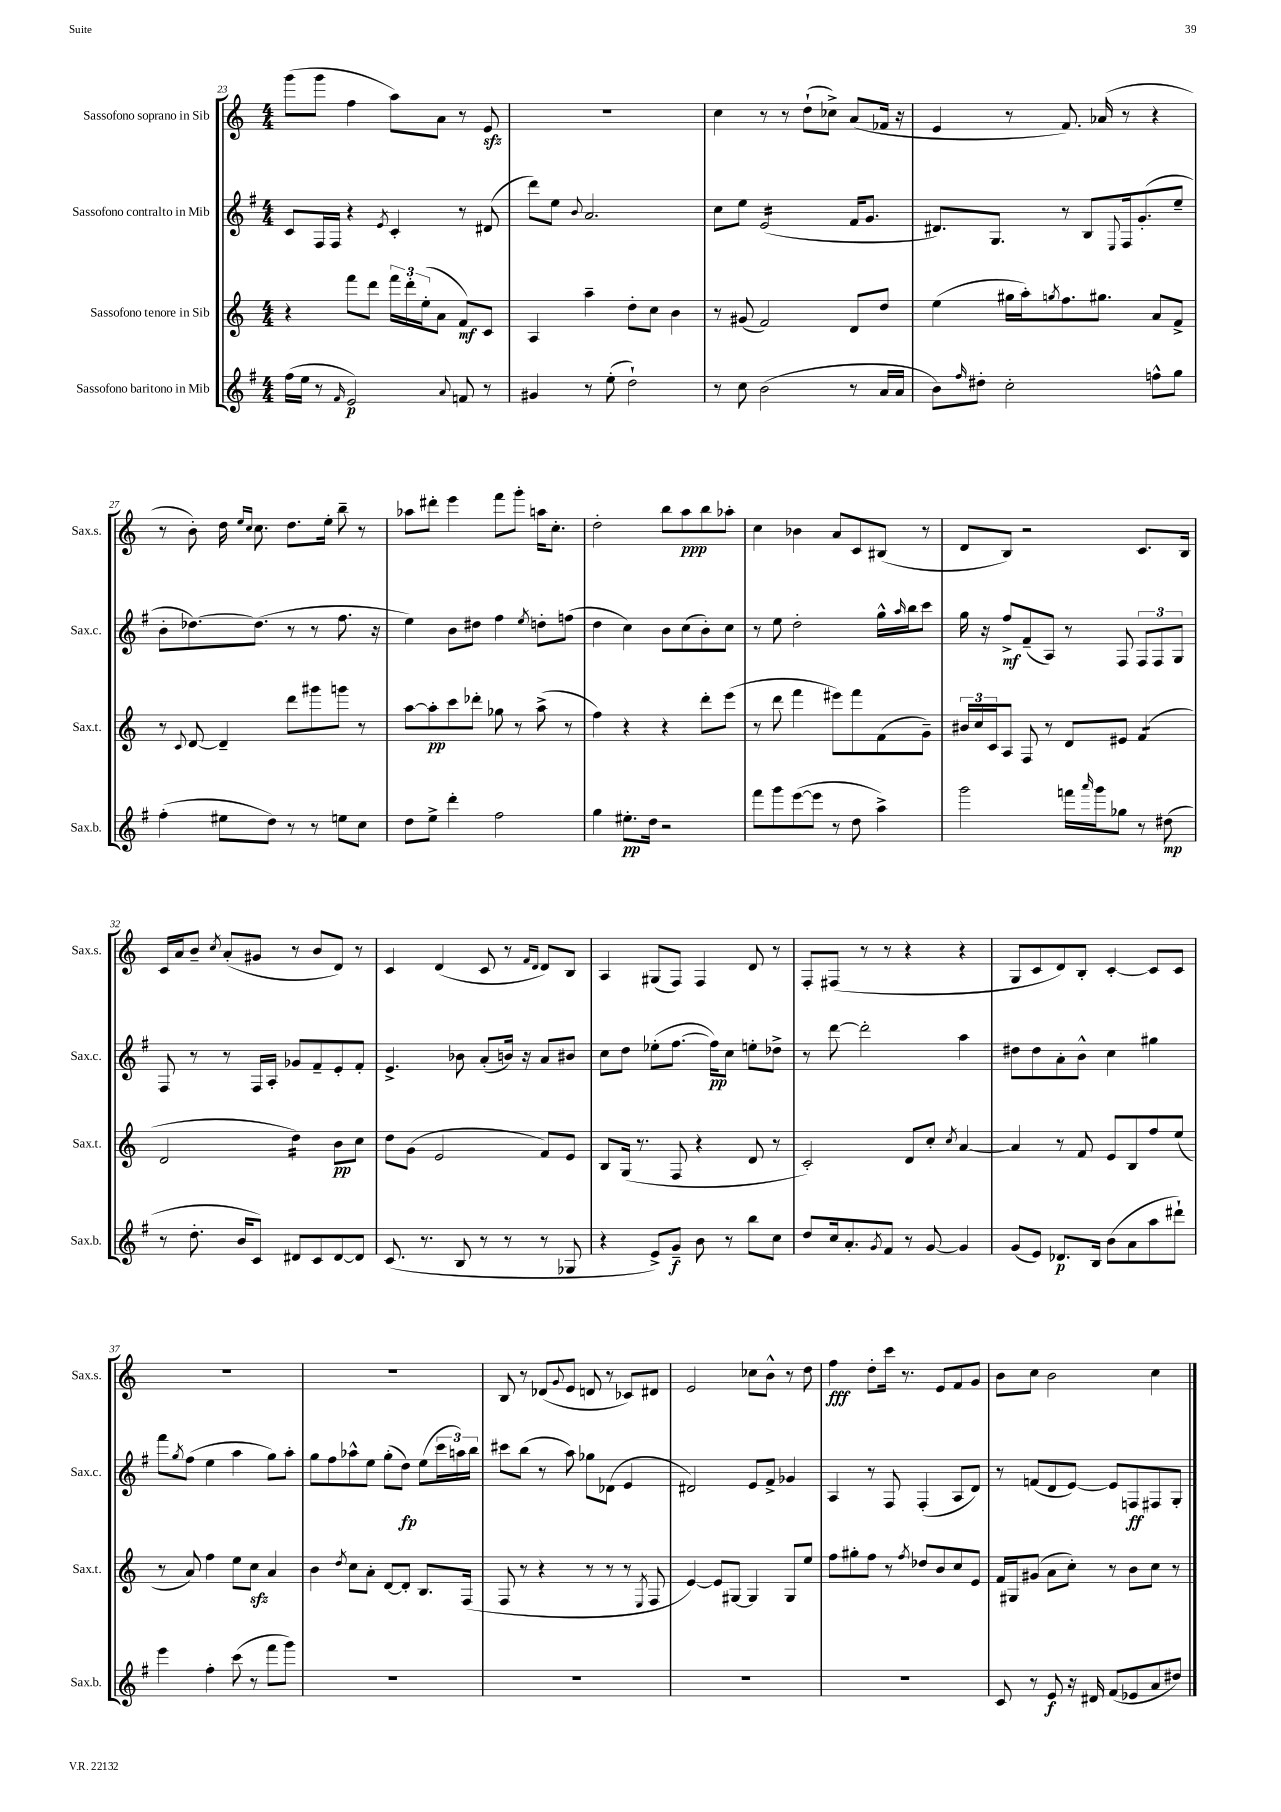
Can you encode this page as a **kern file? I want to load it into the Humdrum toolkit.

**kern	**kern	**kern	**kern
*staff4	*staff3	*staff2	*staff1
*clefG2	*clefG2	*clefG2	*clefG2
*k[f#]	*k[]	*k[f#]	*k[]
*M4/4	*M4/4	*M4/4	*M4/4
(16ff#	4r	8c	(8ggg
16ee	.	.	.
8r	.	16F#	8ggg
.	.	16F#	.
16qqf#	.	.	.
2e)	8fff	4r	4ff
.	8ddd	.	.
.	.	8qe	.
.	24fff	4c'	8aa)
.	24ddd'	.	.
.	(24ee'	.	.
.	8a	.	8a
8qqa	.	.	.
8f	8f)	8r	8r
8r	8c	(8d#	8e
=	=	=	=
4g#	4A	8ddd)	1r
.	.	8ee	.
.	.	8qqb	.
8r	4aa~	2.a	.
(8ee'	.	.	.
2dd`)	8dd'	.	.
.	8cc	.	.
.	4b	.	.
=	=	=	=
8r	8r	8cc	4cc
8cc	(8g#	8ee	.
(2b	2f)	(2e	8r
.	.	.	8r
.	.	.	(8dd`
.	.	.	8cc-^)
8r	8d	16f#	(8a
.	.	8.g	.
16a	8dd	.	16f-
16a	.	.	16r
=	=	=	=
8b)	(4ee	8.d#)	4e
16qqff#	.	.	.
8dd#'	.	.	.
.	.	8.G	.
2cc'	16gg#	.	8r
.	16aa')	.	.
.	8qgg	.	.
.	8.ff	8r	8.f)
.	.	8B	.
.	8.gg#	.	(16a-
.	.	8qqE	.
.	.	16F#	8r
.	.	(8.g'	.
8ff^^	8a	.	4r
8gg	8f^	8ee~	.
=	=	=	=
(4ff#'	8r	8b'	8r
.	8qqc	.	.
.	[8d	[8.dd-)	8b')
8ee#	4d~]	.	16dd
.	.	.	16qqee
.	.	.	16qqcc
.	.	(8.dd-]	8.cc
8dd)	.	.	.
8r	8ddd	8r	8.dd
8r	8ggg#	8r	.
.	.	.	16ee'
8ee	8ggg	8.ff#	8bb~
8cc	8r	.	8r
.	.	16r	.
=	=	=	=
8dd	[8aa	4ee)	8aa-
8ee^	8aa']	.	8ddd#'
4ddd'	8ccc	8b	4eee
.	8ddd-'	8dd#	.
2ff#	8gg-	4ff#	8fff
.	8r	.	8ggg'
.	.	8qee	.
.	(8aa^	8dd'	16aa
.	.	.	8.cc'
.	8r	(8ff	.
=	=	=	=
4gg	4ff)	4dd	2dd'
8.ee#'	4r	4cc)	.
16dd	.	.	.
2r	4r	8b	8bb
.	.	(8cc	8aa
.	8ddd'	8b')	8bb
.	(8eee	8cc	8aa-'
=	=	=	=
8fff#	8r	8r	4cc
8ggg	8ddd	8ee	.
([8eee	4fff	2dd'	4b-
8eee]	.	.	.
8r	8eee#)	.	8a
8dd	8fff	.	8c
4aa^)	(8f	16gg^^	(8B#
.	.	16qqaa	.
.	.	16bb	.
.	8g~)	8ccc	8r
=	=	=	=
2ggg	24b#	16gg	8d
.	24cc	.	.
.	.	16r	.
.	24c	.	.
.	8A	8ff#^	8B)
.	8F	(8f#~	2r
.	8r	8A)	.
16fff	8d	8r	.
16qqaaa	.	.	.
16ggg	.	.	.
8gg-	8e#	8F#	.
8r	(4f	12F#	8.c
.	.	12F#	.
(8dd#	.	.	.
.	.	12G	.
.	.	.	16B
=	=	=	=
8r	2d	8F#	16c
.	.	.	16a
8.dd'	.	8r	8b~
.	.	.	8qcc
.	.	8r	(8a'
16b	.	.	.
8c)	.	16F#	8g#
.	.	16A'	.
8d#	4dd)	8g-	8r
8c	.	8f#~	8b
[8d#	8b	8e'	8d)
8d#]	8cc	8f#'	8r
=	=	=	=
(8.c	8dd	4.e^	4c
.	(8g	.	.
8.r	.	.	.
.	2e	.	(4d
8B	.	8b-	.
8r	.	(8a'	8c
8r	.	16b)	8r
.	.	16r	.
.	.	.	16qqf
.	.	.	16qqd
8r	8f)	8a	8d)
8G-	8e	8b#	8B
=	=	=	=
4r	8B	8cc	4A
.	(16G	8dd	.
.	8.r	.	.
8e^)	.	(8ee-'	(8G#
8g~	8F	[8.ff#	8F)
8b	4r	.	4F
.	.	16ff#])	.
8r	.	8cc	.
8bb	8d	8ee'	8d
8cc	8r	8dd-^	8r
=	=	=	=
8dd	2c')	8r	8F'
16cc	.	[8ddd	(8F#
8.a'	.	.	.
.	.	2ddd']	8r
8qg	.	.	.
8f#	.	.	8r
8r	8d	.	4r
[8g	8cc'	.	.
.	8qcc	.	.
4g]	[4a	4aa	4r
=	=	=	=
(8g	4a]	8dd#	8G
8e)	.	8dd#	8c
8.d-	8r	8a'	8d)
.	8f	8b^^	8B'
16B	.	.	.
(8b	8e	4cc	[4c'
8a	8B	.	.
8aa	8ff	4gg#	8c]
8ddd#`)	(8ee	.	8c
=	=	=	=
4eee	8r	8fff#	1r
.	.	8qgg	.
.	8a)	(8ff#	.
4ff#'	4ff	4ee	.
(8ccc	8ee	4aa	.
8r	8cc	.	.
8fff#	4a	8gg)	.
8ggg)	.	8aa'	.
=	=	=	=
1r	4b	8gg	1r
.	.	8ff#	.
.	8qdd	.	.
.	8cc	8aa-^^	.
.	8a'	8ee	.
.	[8d	(8gg'	.
.	8d']	8dd)	.
.	8.B	(8ee	.
.	.	24ccc	.
.	.	24aa)	.
.	(16F	.	.
.	.	24bb	.
=	=	=	=
1r	8F	8ccc#	8B
.	8r	(8bb	8r
.	4r	8r	(8d-
.	.	.	8qqg
.	.	8aa)	8e
.	8r	8gg-	8d
.	8r	(8d-	8r
.	8r	4e	8c-)
.	8qE	.	.
.	8F	.	8d#
=	=	=	=
1r	[4e)	2d#)	2e
.	8e]	.	.
.	[8G#	.	.
.	4G#]	8e	8cc-
.	.	8f#^	8b^^
.	8G#	4g-	8r
.	8ee	.	8dd
=	=	=	=
1r	8ff	4A	4ff
.	8gg#'	.	.
.	8ff	8r	8dd'
.	8r	8F#	16ccc
.	.	.	8.r
.	8qff	.	.
.	8dd-	(4F#'	.
.	8b	.	8e
.	8cc	8A	8f
.	8e	8d)	8g
=	=	=	=
8c	16f	8r	8b
.	16G#	.	.
8r	(8g#	(8f	8cc
8e	8a	8d	2b
16r	8cc')	[8e)	.
16d#	.	.	.
(8f#	8r	8e]	.
8e-	8b	8F	.
8a	8cc	8F#	4cc
8dd#)	8r	8G'	.
==	==	==	==
*-	*-	*-	*-
